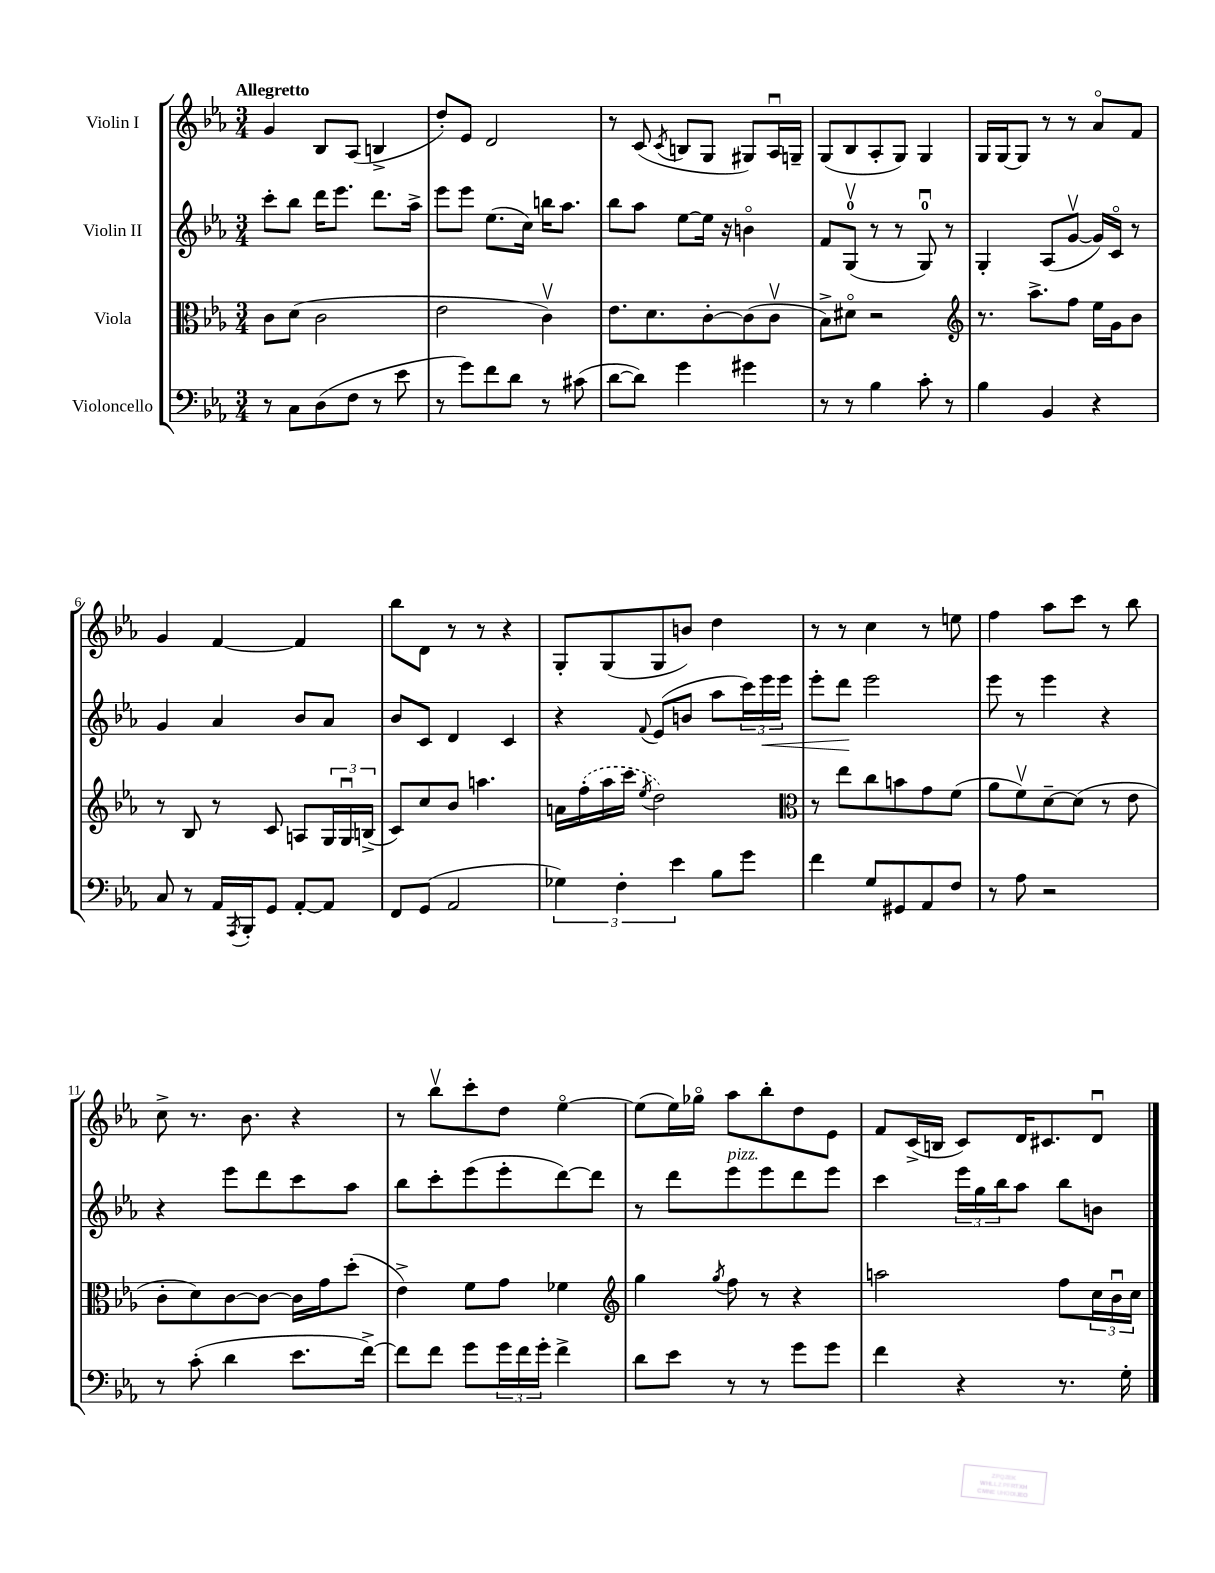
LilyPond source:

<<
\new StaffGroup <<
\new Staff = "s0" \with { instrumentName = "Violin I" } {
    \clef treble \key ees \major \numericTimeSignature \time 3/4 \tempo "Allegretto"
    g'4 bes8 aes8( b4-> |
    d''8-.) ees'8 d'2 |
    r8 c'8( \acciaccatura { c'8 } b8 g8 gis8) aes16\downbow g16-- |
    g8( bes8 aes8-. g8) g4 |
    g16 g16~ g8 r8 r8 aes'8\flageolet f'8 |
    g'4 f'4~ f'4 |
    bes''8 d'8 r8 r8 r4 |
    g8-. g8( g8 b'8) d''4 |
    r8 r8 c''4 r8 e''8 |
    f''4 aes''8 c'''8 r8 bes''8 |
    c''8-> r8. bes'8. r4 |
    r8 bes''8\upbow c'''8-. d''8 ees''4~\flageolet |
    ees''8( ees''16) ges''16\flageolet aes''8 bes''8-. d''8 ees'8 |
    f'8 c'16->( b16 c'8) d'16 cis'8. d'8\downbow \bar "|." |
}
\new Staff = "s1" \with { instrumentName = "Violin II" } {
    \clef treble \key ees \major \numericTimeSignature \time 3/4
    c'''8-. bes''8 d'''16 ees'''8. d'''8. aes''16-> |
    ees'''8 ees'''8 ees''8.( c''16) b''16 aes''8. |
    bes''8 aes''8 ees''8~ ees''16 r16 b'4\flageolet |
    f'8 g8-0\upbow( r8 r8 g8-0\downbow) r8 |
    g4-. aes8( g'8~\upbow g'16) c'16\flageolet r8 |
    g'4 aes'4 bes'8 aes'8 |
    bes'8 c'8 d'4 c'4 |
    r4 \appoggiatura { f'8 } ees'8( b'8 aes''8 \tuplet 3/2 { c'''16) ees'''16\< ees'''16 } |
    ees'''8-. d'''8\! ees'''2 |
    ees'''8 r8 ees'''4 r4 |
    r4 ees'''8 d'''8 c'''8 aes''8 |
    bes''8 c'''8-. ees'''8( ees'''8-. d'''8~) d'''8 |
    r8 d'''8 ees'''8^\markup { \italic "pizz." } ees'''8 d'''8 ees'''8 |
    c'''4 \tuplet 3/2 { ees'''16 g''16 bes''16 } aes''8 bes''8 b'8 \bar "|." |
}
\new Staff = "s2" \with { instrumentName = "Viola" } {
    \clef alto \key ees \major \numericTimeSignature \time 3/4
    c'8 d'8( c'2 |
    ees'2 c'4\upbow) |
    ees'8. d'8. c'8~-. c'8( c'8\upbow |
    bes8->) dis'8\flageolet r2 |
    \clef treble r8. aes''8.-> f''8 ees''16 g'16 bes'8 |
    r8 bes8 r8 c'8 a8 \tuplet 3/2 { g16 g16\downbow b16->( } |
    c'8) c''8 bes'8 a''4. |
    a'16 \once \slurDashed f''16-.( aes''16 c'''16 \acciaccatura { ees''8 } d''2) |
    \clef alto r8 ees''8 c''8 b'8 g'8 f'8( |
    aes'8 f'8\upbow) d'8~-- d'8( r8 ees'8 |
    c'8-. d'8) c'8~ c'8~ c'16 g'16 d''8-.( |
    ees'4->) f'8 g'8 fes'4 |
    \clef treble g''4 \acciaccatura { g''8 } f''8 r8 r4 |
    a''2 f''8 \tuplet 3/2 { c''16 bes'16\downbow c''16 } \bar "|." |
}
\new Staff = "s3" \with { instrumentName = "Violoncello" } {
    \clef bass \key ees \major \numericTimeSignature \time 3/4
    r8 c8 d8( f8 r8 ees'8 |
    r8 g'8) f'8 d'8 r8 cis'8( |
    d'8~ d'8) g'4 gis'4 |
    r8 r8 bes4 c'8-. r8 |
    bes4 bes,4 r4 |
    c8 r8 aes,16 \acciaccatura { aes,,8 } bes,,16-. g,8 aes,8~-. aes,8 |
    f,8 g,8( aes,2 |
    \tuplet 3/2 { ges4) f4-. ees'4 } bes8 g'8 |
    f'4 g8 gis,8 aes,8 f8 |
    r8 aes8 r2 |
    r8 c'8-.( d'4 ees'8. f'16~->) |
    f'8 f'8 g'8 \tuplet 3/2 { g'16 f'16 g'16-. } f'4-> |
    d'8 ees'8 r8 r8 g'8 g'8 |
    f'4 r4 r8. g16-. \bar "|." |
}
>>
>>
